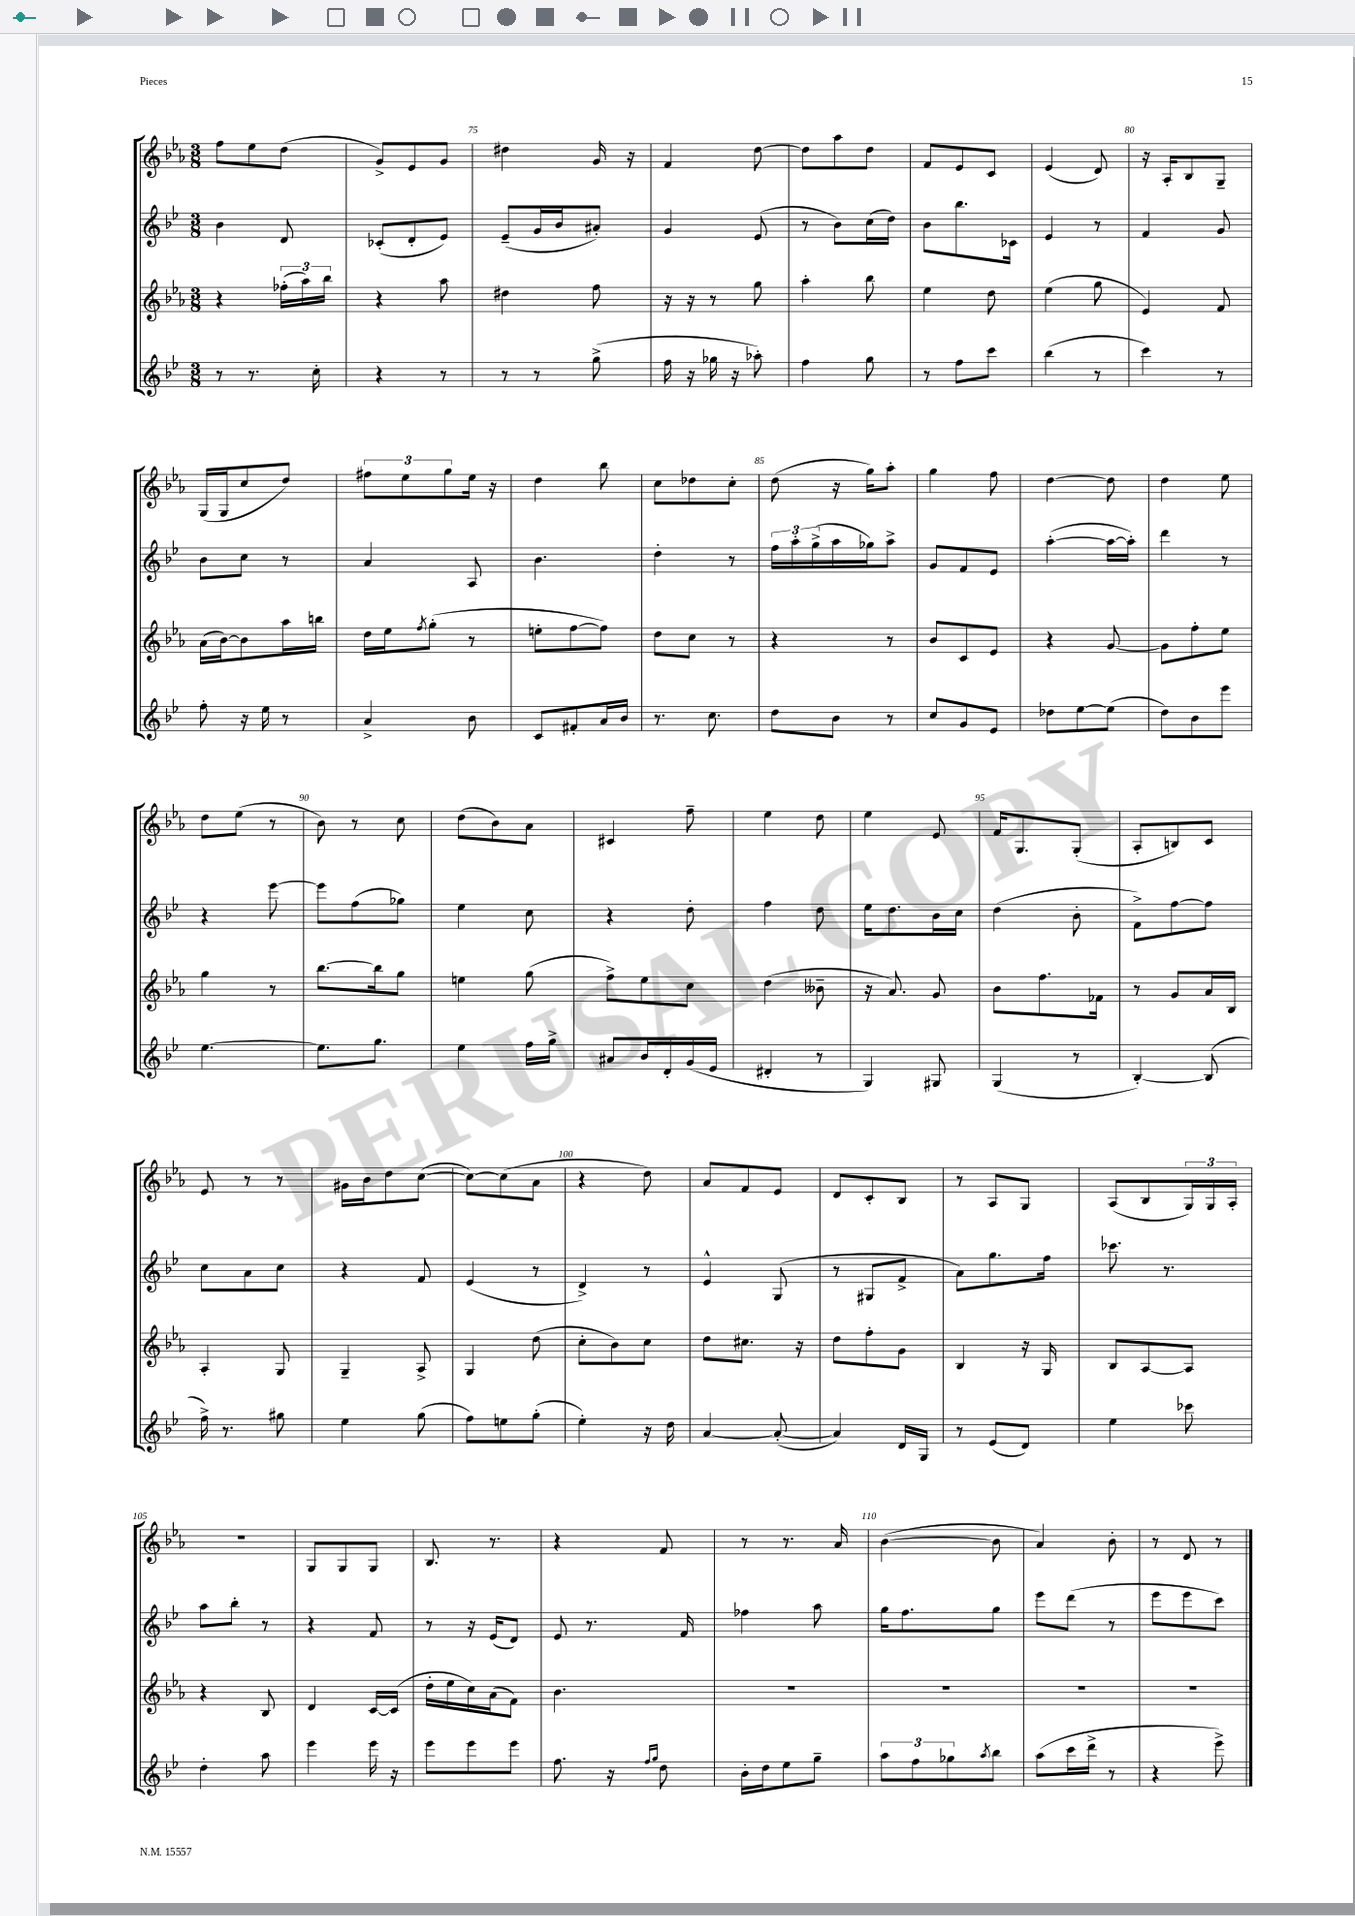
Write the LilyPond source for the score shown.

<<
\new StaffGroup <<
\new Staff = "s0" {
    \clef treble \key ees \major \numericTimeSignature \time 3/8
    f''8 ees''8 d''8( |
    g'8->) ees'8 g'8 |
    dis''4 g'16 r16 |
    f'4 d''8~ |
    d''8 aes''8 d''8 |
    f'8 ees'8 c'8 |
    ees'4( d'8) |
    r16 aes16-. bes8 g8-- |
    g16( g16 c''8 d''8) |
    \tuplet 3/2 { fis''8 ees''8 g''8 } ees''16 r16 |
    d''4 bes''8 |
    c''8 des''8 c''8-. |
    d''8( r16 g''16) aes''8-. |
    g''4 f''8 |
    d''4~ d''8 |
    d''4 ees''8 |
    d''8 ees''8( r8 |
    bes'8) r8 c''8 |
    d''8( bes'8) aes'8 |
    cis'4 f''8-- |
    ees''4 d''8 |
    ees''4 ees'8 |
    f'16 g8. g8-.( |
    aes8-. b8) c'8 |
    ees'8 r8 r8 |
    gis'16 bes'16 d''8 c''8~( |
    c''8~) c''8( aes'8 |
    r4 d''8) |
    aes'8 f'8 ees'8 |
    d'8 c'8-. bes8 |
    r8 aes8 g8 |
    aes8( bes8 \tuplet 3/2 { g16) g16 aes16-. } |
    R4. |
    g8 g8 g8 |
    bes8. r8. |
    r4 f'8 |
    r8 r8. aes'16 |
    bes'4~( bes'8 |
    aes'4) bes'8-. |
    r8 d'8 r8 \bar "|." |
}
\new Staff = "s1" {
    \clef treble \key bes \major \numericTimeSignature \time 3/8
    bes'4 d'8 |
    ces'8-.( d'8-. ees'8) |
    ees'8--( g'16 bes'16 ais'8-.) |
    g'4 ees'8( |
    r8 bes'8) c''16( d''16) |
    bes'8 bes''8. ces'16 |
    ees'4 r8 |
    f'4 g'8 |
    bes'8 c''8 r8 |
    a'4 a8 |
    bes'4. |
    d''4-. r8 |
    \tuplet 3/2 { f''16 a''16-. g''16->( } a''16 ges''16) a''8-> |
    g'8 f'8 ees'8 |
    a''4~-.( a''16~ a''16-.) |
    d'''4 r8 |
    r4 ees'''8~ |
    ees'''8 f''8( ges''8) |
    ees''4 c''8 |
    r4 d''8-. |
    f''4 d''8 |
    ees''16 d''8. bes'16 c''16 |
    d''4( bes'8-. |
    f'8->) f''8~ f''8 |
    c''8 a'8 c''8 |
    r4 f'8 |
    ees'4( r8 |
    d'4->) r8 |
    ees'4-^ g8( |
    r8 gis8 f'8-> |
    a'8) g''8. f''16 |
    ces'''8. r8. |
    a''8 bes''8-. r8 |
    r4 f'8 |
    r8 r16 ees'16( d'8) |
    ees'8 r8. f'16 |
    fes''4 a''8 |
    g''16 f''8. g''8 |
    ees'''8 d'''8( r8 |
    ees'''8 ees'''8 c'''8) \bar "|." |
}
\new Staff = "s2" {
    \clef treble \key ees \major \numericTimeSignature \time 3/8
    r4 \tuplet 3/2 { fes''16-.( aes''16) bes''16 } |
    r4 aes''8 |
    dis''4 f''8 |
    r16 r16 r8 g''8 |
    aes''4-. bes''8 |
    ees''4 d''8 |
    ees''4( g''8 |
    ees'4) f'8 |
    aes'16( bes'16~) bes'8 aes''16 b''16 |
    d''16 ees''16 \acciaccatura { f''8 } g''8-.( r8 |
    e''8-. f''8~ f''8) |
    d''8 c''8 r8 |
    r4 r8 |
    bes'8 c'8 ees'8 |
    r4 g'8~ |
    g'8 f''8-. ees''8 |
    g''4 r8 |
    bes''8.~ bes''16 g''8 |
    e''4 g''8( |
    f''8->) ees''8 c''8 |
    d''4( beses'8-- |
    r16 aes'8.) g'8 |
    bes'8 f''8. fes'16 |
    r8 g'8 aes'16 bes16 |
    aes4-. g8 |
    g4-- aes8-> |
    g4 d''8( |
    c''8-. bes'8) c''8 |
    d''8 cis''8. r16 |
    d''8 f''8-. g'8 |
    bes4 r16 g16 |
    bes8 aes8~ aes8 |
    r4 bes8 |
    d'4 c'16~ c'16( |
    d''16-. ees''16 c''16) aes'16( f'8) |
    bes'4. |
    R4. |
    R4. |
    R4. |
    R4. \bar "|." |
}
\new Staff = "s3" {
    \clef treble \key bes \major \numericTimeSignature \time 3/8
    r8 r8. c''16-. |
    r4 r8 |
    r8 r8 g''8->( |
    f''16 r16 ges''16 r16 aes''8-.) |
    f''4 g''8 |
    r8 f''8 c'''8 |
    bes''4( r8 |
    c'''4) r8 |
    f''8-. r16 ees''16 r8 |
    a'4-> bes'8 |
    c'8 fis'8-. a'16 bes'16 |
    r8. c''8. |
    d''8 bes'8 r8 |
    c''8 g'8 ees'8 |
    des''8 ees''8~ ees''8( |
    d''8) bes'8 ees'''8 |
    ees''4.~ |
    ees''8. g''8. |
    ees''4 f''16 g''16-> |
    ais'8 bes'16 d'16-. g'16( ees'16 |
    dis'4-. r8 |
    g4) gis8 |
    g4( r8 |
    bes4~-.) bes8( |
    f''16->) r8. gis''8 |
    ees''4 g''8( |
    f''8) e''8 g''8-.( |
    ees''4-.) r16 d''16 |
    a'4~ a'8~-.( |
    a'4) d'16 g16 |
    r8 ees'8( d'8) |
    ees''4 ces'''8 |
    d''4-. a''8 |
    ees'''4 ees'''16 r16 |
    ees'''8 ees'''8 ees'''8 |
    f''8. r16 \grace { f''16 g''16 } d''8 |
    bes'16-. d''16 ees''8 g''8-- |
    \tuplet 3/2 { a''8 f''8 ges''8 } \acciaccatura { a''8 } bes''8 |
    a''8( c'''16 d'''16-> r8 |
    r4 ees'''8->) \bar "|." |
}
>>
>>
\layout { \context { \Score currentBarNumber = #73 \override BarNumber.break-visibility = ##(#f #t #t) barNumberVisibility = #(every-nth-bar-number-visible 5) } }
